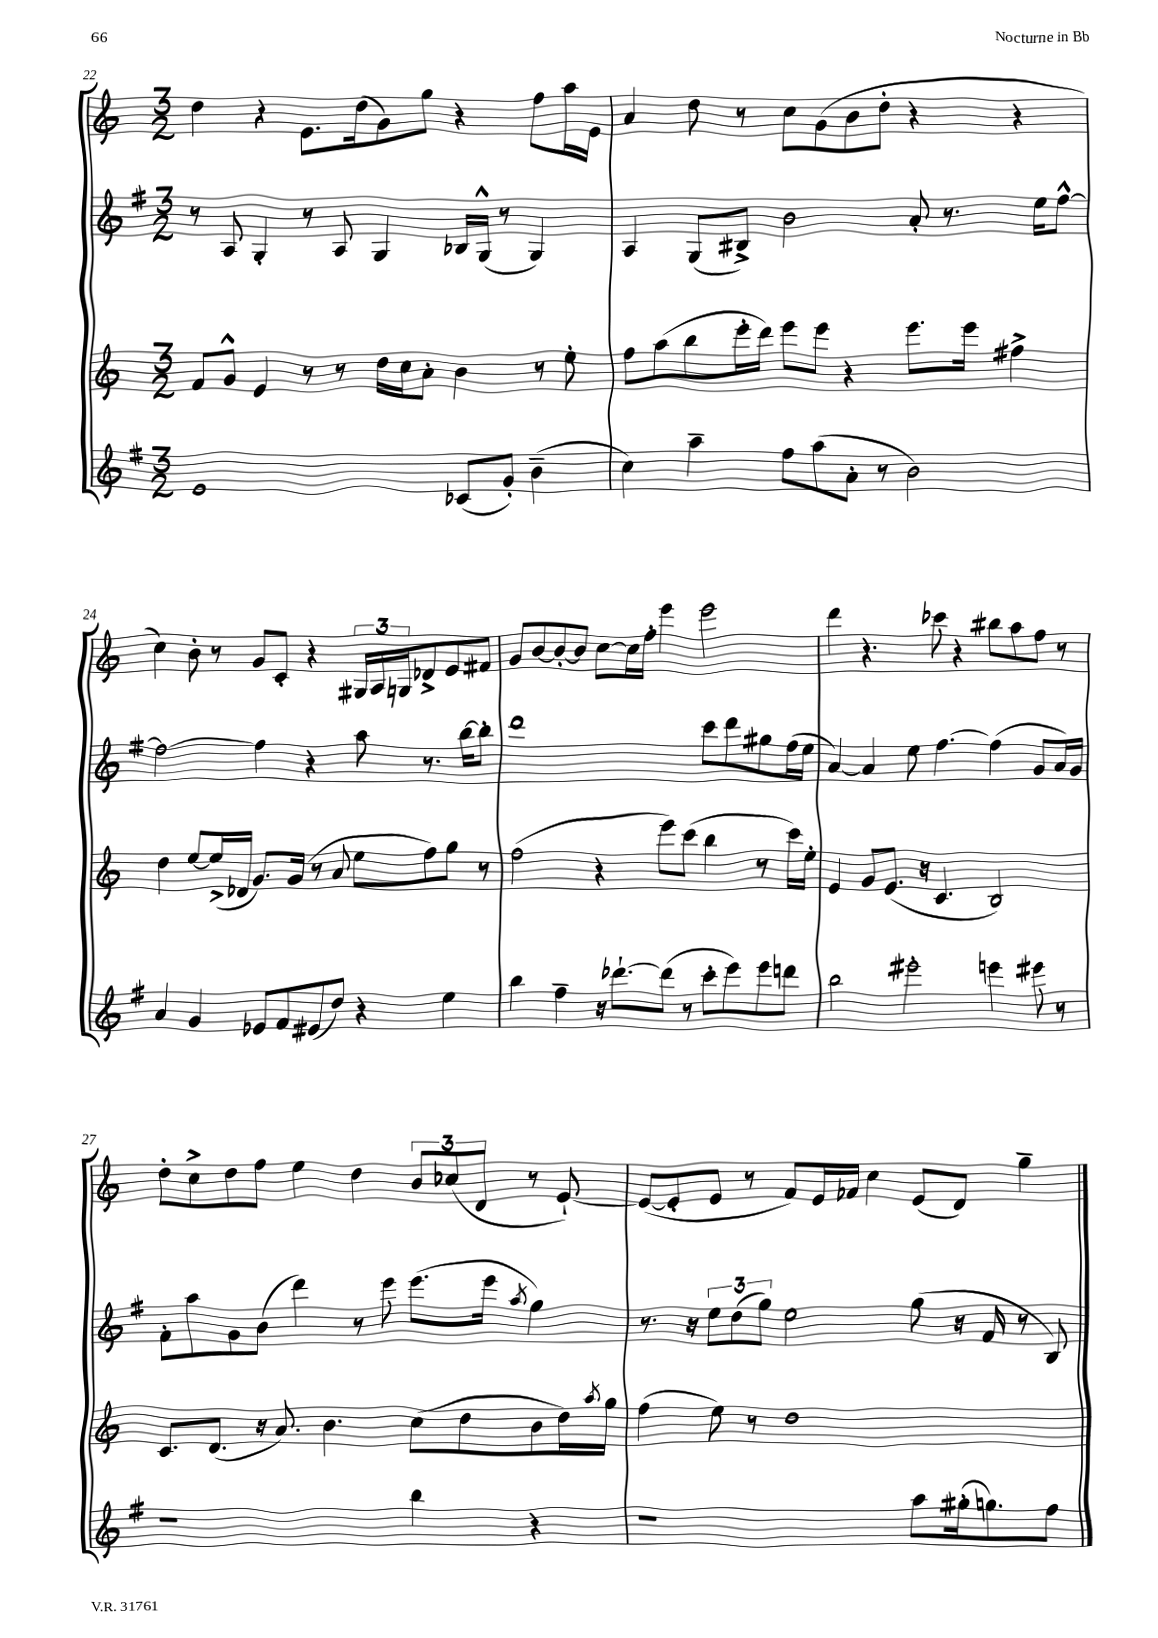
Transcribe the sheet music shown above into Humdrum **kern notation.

**kern	**kern	**kern	**kern
*part4	*part3	*part2	*part1
*staff4	*staff3	*staff2	*staff1
*clefG2	*clefG2	*clefG2	*clefG2
*k[f#]	*k[]	*k[f#]	*k[]
*M3/2	*M3/2	*M3/2	*M3/2
=22	=22	=22	=22
1e	8f/L	8r	4dd\
.	8g^^/J	8A/	.
.	4e/	4G'/	4r
.	8r	8r	8.e\L
.	8r	8A/	.
.	.	.	(16dd\k
.	16dd\LL	4G/	8g\)
.	16cc\J	.	.
.	8a'\J	.	8gg\J
(8c-X/L	4b\	16B-X/LL	4r
.	.	(16G^^/JJ	.
8g'/J)	.	8r	.
(4b~\	8r	4G/)	8ff\L
.	8ee'\	.	16aa\L
.	.	.	16e\JJ
=23	=23	=23	=23
4cc\)	8ff\L	4A/	4a/
.	(8aa\	.	.
4aa~\	8bb\	(8G/L	8dd\
.	16eee'\L	8B#X^/J)	8r
.	16ddd\JJ)	.	.
8ff#\L	8eee\L	2b\	8cc\L
(8aa\	8eee\J	.	(8g\
8a'\J	4r	.	8b\
8r	.	.	8dd'\J
2b\)	8.eee\L	8a'/	4r
.	.	8.r	.
.	16eee\Jk	.	.
.	4ff#X^\	.	4r
.	.	16ee\KL	.
.	.	[8ff#^^\J	.
!!LO:LB:g=z
=24	=24	=24	=24
4a/	4dd\	2ff#\_	4cc\)
4g/	[8ee/L	.	8b'\
.	(16ee^/L]	.	8r
.	16d-X/JJ	.	.
8e-X/L	8.g/L)	4ff#\]	8g/L
8f#/	.	.	8c'/J
.	(16g/Jk	.	.
(8e#X/	8r	4r	4r
8dd/J)	8a/	.	.
4r	8ee\L	8aa\	24G#X/LL
.	.	.	24A/
.	.	.	24Gn/J
.	8ff\)	8.r	8d-X^/
4ee\	8gg\J	.	8e/
.	.	[16bb\KL	.
.	8r	8bb'\J]	8f#X/J
=25	=25	=25	=25
4bb\	(2ff\	1ddd	8g/L
.	.	.	[8b/
4ff#~\	.	.	8b'/_
.	.	.	8b/J]
16r	4r	.	[8cc\L
[8.ddd-X`\L	.	.	.
.	.	.	16cc\L]
.	.	.	16ff'\JJ
(8ddd-\J]	8eee\L)	.	4eee\
8r	(8ccc\J	.	.
8ccc'\L	4bb\	8ccc\L	2eee\
8eee\)	.	8ddd\	.
8eee\	8r	8gg#X\	.
8dddn\J	16ccc\LL)	(16ff#\L	.
.	16ee'\JJ	16ee\JJ	.
=26	=26	=26	=26
2bb\	4e/	[4a/)	4ddd\
.	8g/L	4a/]	4.r
.	(8.e/J	.	.
2eee#X'\	.	8ee\	.
.	16r	.	.
.	4.c/	[4.ff#\	8ccc-X\
.	.	.	4r
4eeen\	2B/)	(4ff#\]	8bb#X\L
.	.	.	8aa\
8eee#X\	.	8g/L	8ff\J
8r	.	16a/L)	8r
.	.	16g/JJ	.
!!LO:LB:g=z
=27	=27	=27	=27
1r	8.c/L	8f#'\L	8dd'\L
.	.	8aa\	8cc^\
.	(8.d/J	.	.
.	.	8g\	8dd\
.	16r	(8b\J	8ff\J
.	8.a/)	.	.
.	.	4ddd\)	4ee\
.	4.b\	.	.
.	.	8r	4dd\
.	.	8eee\	.
4bb\	(8cc\L	(8.eee\L	12b/L
.	.	.	(12cc-X/
.	8dd\	.	.
.	.	.	12d/J
.	.	16eee\Jk	.
.	.	8qaa/	.
4r	8b\	4gg\)	8r
.	16dd\L)	.	[8e`/)
.	8qaa/	.	.
.	16gg\JJ	.	.
=28	=28	=28	=28
1r	(4ff\	8.r	(8e/L_
.	.	.	8e'/]
.	.	16r	.
.	8ee\)	12ee\L	8e/J
.	.	(12dd\	.
.	8r	.	8r
.	.	12gg\J)	.
.	1dd	2ee\	8f/L)
.	.	.	16e/L
.	.	.	16f-X/JJ
.	.	.	4cc\
8aa\L	.	(8gg\	(8e/L
(16gg#X'\k	.	16r	8d/J)
8.ggn\)	.	16f#/	.
.	.	8r	4gg~\
8ff#\J	.	8B/)	.
==	==	==	==
*-	*-	*-	*-
